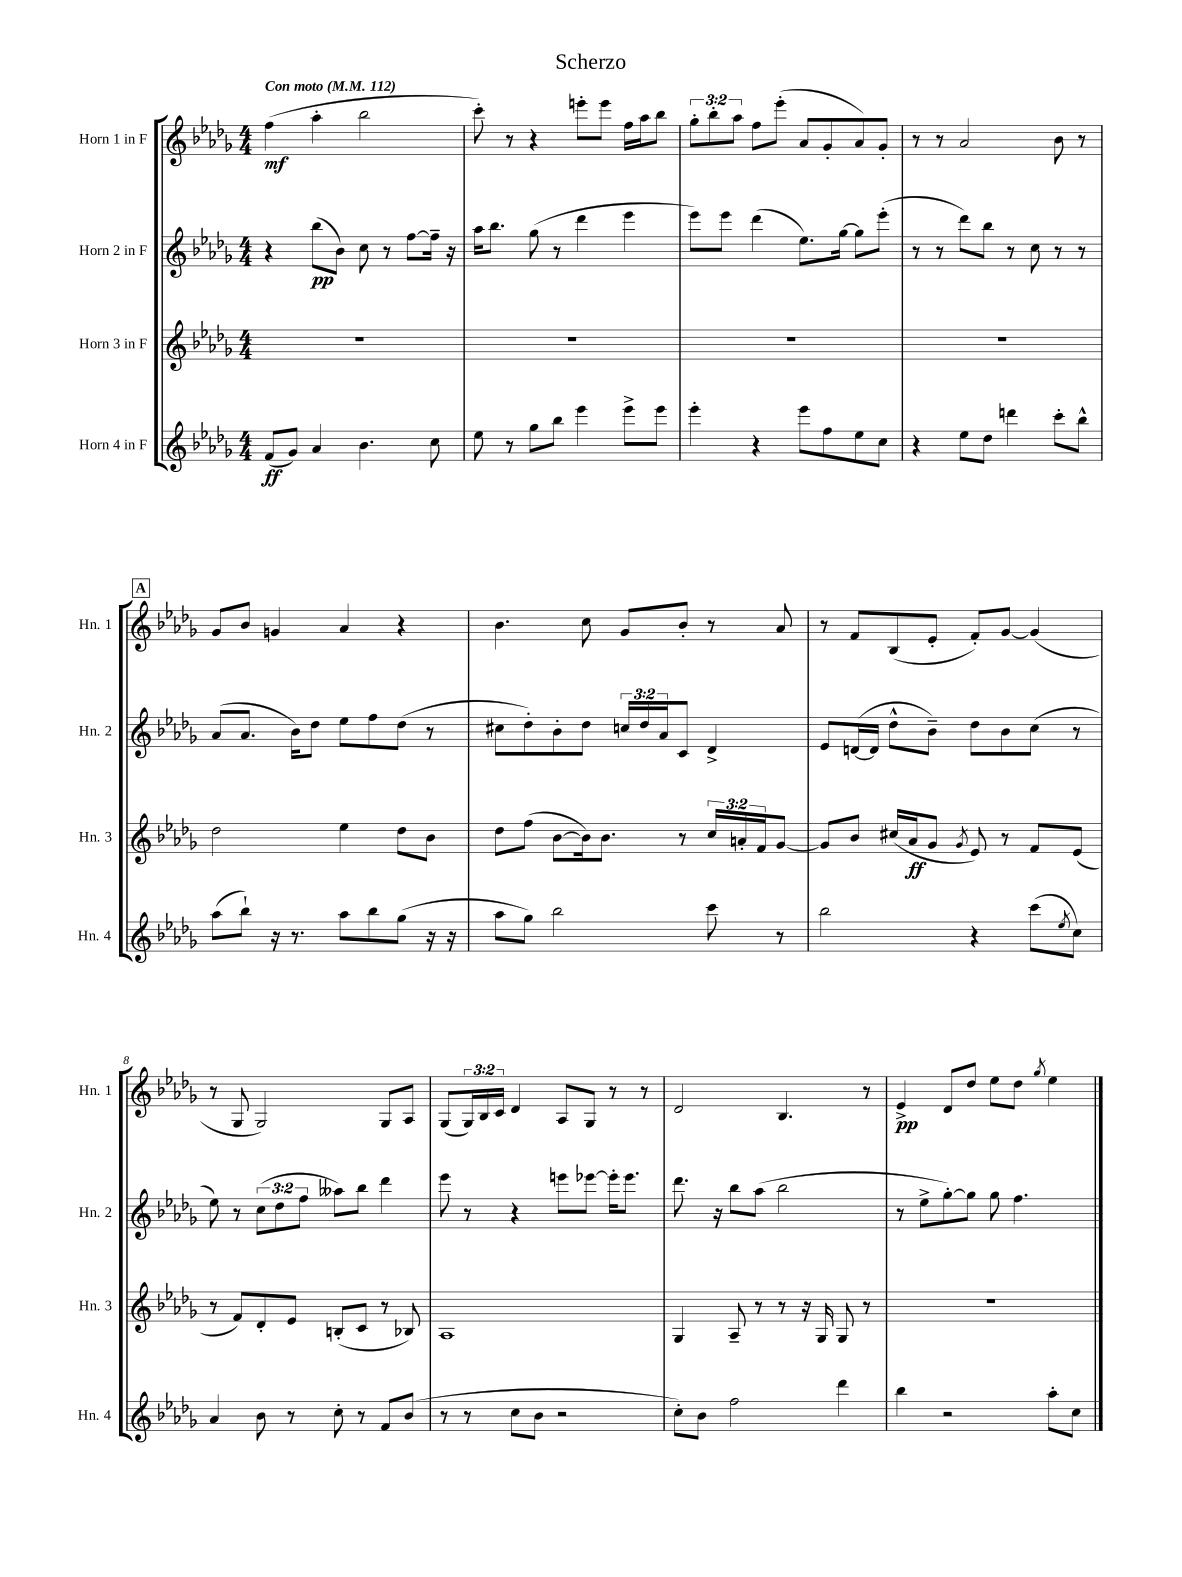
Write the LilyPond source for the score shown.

\header { title = "Scherzo" }
<<
\new StaffGroup <<
\new Staff = "s0" \with { instrumentName = "Horn 1 in F" shortInstrumentName = "Hn. 1" } {
    \clef treble \key des \major \numericTimeSignature \time 4/4 \override Staff.TupletNumber.text = #tuplet-number::calc-fraction-text \tempo "Con moto" 4 = 112
    f''4\mf( aes''4-. bes''2 |
    c'''8-.) r8 r4 e'''8-. e'''8 f''16 aes''16 bes''8 |
    \tuplet 3/2 { ges''8-. bes''8-. aes''8 } f''8 ees'''8-.( aes'8 ges'8-. aes'8) ges'8-. |
    r8 r8 aes'2 bes'8 r8 |
    \mark \markup { \box "A" } ges'8 bes'8 g'4 aes'4 r4 |
    bes'4. c''8 ges'8 bes'8-. r8 aes'8 |
    r8 f'8 bes8( ees'8-. f'8-.) ges'8~ ges'4( |
    r8 ges8 ges2) ges8 aes8 |
    ges8( \tuplet 3/2 { ges16) bes16 c'16 } des'4 aes8 ges8 r8 r8 |
    des'2 bes4. r8 |
    ees'4->\pp des'8 des''8 ees''8 des''8 \acciaccatura { ges''8 } ees''4 \bar "|." |
}
\new Staff = "s1" \with { instrumentName = "Horn 2 in F" shortInstrumentName = "Hn. 2" } {
    \clef treble \key des \major \numericTimeSignature \time 4/4 \override Staff.TupletNumber.text = #tuplet-number::calc-fraction-text
    r4 bes''8\pp( bes'8) c''8 r8 f''8~ f''16-- r16 |
    aes''16 bes''8. ges''8( r8 des'''4 ees'''4 |
    ees'''8) ees'''8 des'''4( ees''8.) ges''16~ ges''8 ees'''8-.( |
    r8 r8 des'''8) bes''8 r8 c''8 r8 r8 |
    \mark \markup { \box "A" } aes'8( aes'8. bes'16) des''8 ees''8 f''8 des''8( r8 |
    cis''8 des''8-.) bes'8-. des''8 \tuplet 3/2 { c''16 des''16 aes'16 } c'8 des'4-> |
    ees'8 d'16~( d'16 des''8-^ bes'8--) des''8 bes'8 c''8( r8 |
    ees''8) r8 \tuplet 3/2 { c''8( des''8 f''8 } aeses''8) bes''8 des'''4 |
    ees'''8 r8 r4 e'''8 ees'''8~ ees'''16-. ees'''8. |
    des'''8. r16 bes''8 aes''8( bes''2 |
    r8 ees''8-> ges''8~-.) ges''8 ges''8 f''4. \bar "|." |
}
\new Staff = "s2" \with { instrumentName = "Horn 3 in F" shortInstrumentName = "Hn. 3" } {
    \clef treble \key des \major \numericTimeSignature \time 4/4 \override Staff.TupletNumber.text = #tuplet-number::calc-fraction-text
    R1 |
    R1 |
    R1 |
    R1 |
    \mark \markup { \box "A" } des''2 ees''4 des''8 bes'8 |
    des''8 f''8( bes'8~ bes'16) bes'8. r8 \tuplet 3/2 { c''16 a'16-. f'16 } ges'8~ |
    ges'8 bes'8 cis''16( aes'16\ff ges'8 \acciaccatura { ges'8 } ees'8) r8 f'8 ees'8( |
    r8 f'8) des'8-. ees'8 b8-.( c'8 r8 bes8) |
    aes1 |
    ges4 aes8-- r8 r8 r16 ges16 ges8 r8 |
    R1 \bar "|." |
}
\new Staff = "s3" \with { instrumentName = "Horn 4 in F" shortInstrumentName = "Hn. 4" } {
    \clef treble \key des \major \numericTimeSignature \time 4/4
    f'8\ff( ges'8) aes'4 bes'4. c''8 |
    ees''8 r8 ges''8 bes''8 ees'''4 ees'''8-> ees'''8 |
    ees'''4-. r4 ees'''8 f''8 ees''8 c''8 |
    r4 ees''8 des''8 d'''4 c'''8-. bes''8-^ |
    \mark \markup { \box "A" } aes''8( bes''8-!) r16 r8. aes''8 bes''8 ges''8( r16 r16 |
    aes''8 ges''8) bes''2 c'''8 r8 |
    bes''2 r4 c'''8( \acciaccatura { ees''8 } c''8) |
    aes'4 bes'8 r8 c''8-. r8 f'8 bes'8( |
    r8 r8 c''8 bes'8 r2 |
    c''8-.) bes'8 f''2 des'''4 |
    bes''4 r2 aes''8-. c''8 \bar "|." |
}
>>
>>
